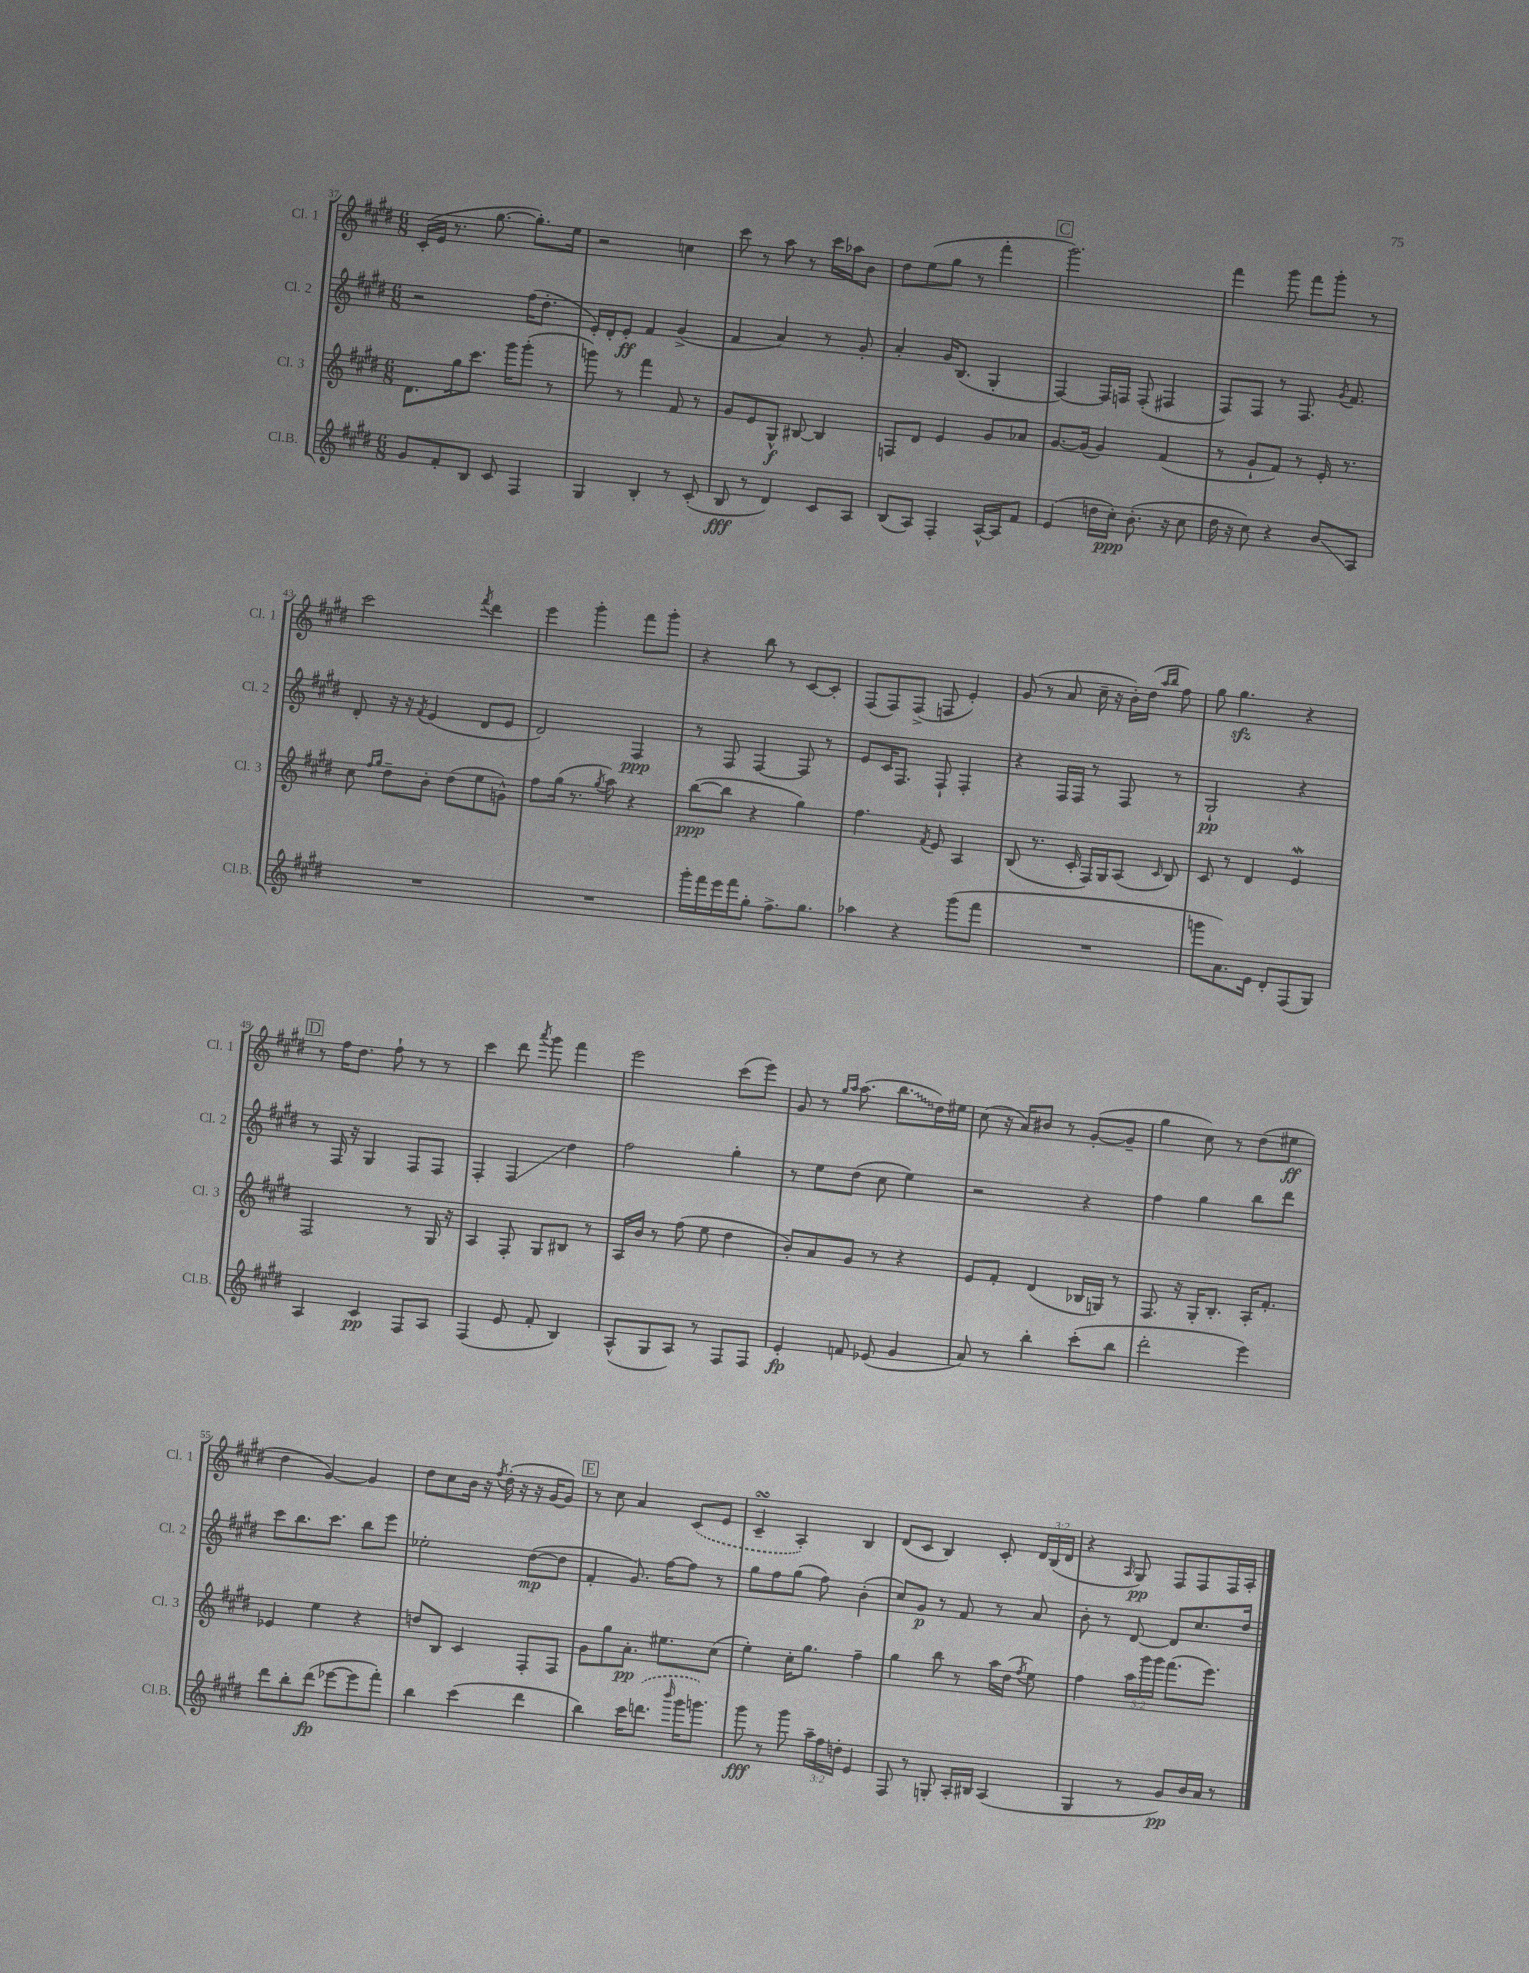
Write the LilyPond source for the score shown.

<<
\new StaffGroup <<
\new Staff = "s0" \with { instrumentName = "Cl. 1" shortInstrumentName = "Cl. 1" } {
    \clef treble \key e \major \numericTimeSignature \time 6/8 \override Staff.TupletNumber.text = #tuplet-number::calc-fraction-text
    \autoBeamOff cis'16[-.( e'16] r8. gis''8.~ gis''8.[-.) e''16] |
    r2 c''4 |
    cis'''8 r8 a''8 r8 cis'''16[ aes''16 b'8] |
    dis''8[ e''8( gis''8] r8 fis'''4-. |
    \mark \markup { \box "C" } gis'''2.) |
    fis'''4 gis'''8 fis'''8[ gis'''8]-. r8 |
    cis'''2 \acciaccatura { fis'''8 } dis'''4 |
    e'''4 gis'''4-. fis'''8[ gis'''8]-. |
    r4 b''8 r8 cis'8[~ cis'8]-. |
    fis8[( fis8) fis8]->( f8 e'4-.) |
    gis'8( r8 a'8 cis''16-- r16 b'16[-.) dis''16]( \grace { a''16[ b''16] } fis''8) |
    gis''8 gis''4.\sfz r4 |
    \mark \markup { \box "D" } r8 fis''16[ dis''8.] fis''8-! r8 r8 |
    cis'''4 dis'''8 \acciaccatura { a'''8 } gis'''8 fis'''4 |
    e'''2 cis'''8[( e'''8]) |
    gis'8 r8 \grace { gis''16[ a''16] } a''8.( \once \override Glissando.style = #'zigzag b''8.[\glissando dis''16) eis''16] |
    cis''8( r16 a'16[) bis'8] r8 gis'8[~-.( gis'8]-- |
    gis''4 cis''8) r8 dis''8[( eis''8]\ff |
    dis''4 gis'4~) gis'4 |
    dis''8[ cis''8 b'16] r16 \acciaccatura { fis''8 } dis''16-.( r16 r16 gis'16[~ gis'8]) |
    \mark \markup { \box "E" } r8 cis''8 a'4 \once \slurDashed cis'8[( e'8] |
    cis'4--\turn a4-.) b4 |
    dis'8[( cis'8] b4) cis'8-. \tuplet 3/2 { dis'16[ b16( dis'16] } |
    r4 \grace { a16 } gis8\pp) fis8[ fis8 fis16 a16]-. \bar "|." |
}
\new Staff = "s1" \with { instrumentName = "Cl. 2" shortInstrumentName = "Cl. 2" } {
    \clef treble \key e \major \numericTimeSignature \time 6/8
    \autoBeamOff r2 fis''16[( dis''8.]-. |
    e'16[-.) dis'16-. e'8]-.\ff fis'4 gis'4->( |
    fis'4 a'4) r8 gis'8-. |
    a'4-. gis'16[ b8.]( gis4-. |
    \mark \markup { \box "C" } fis4~) fis16[ f16] f8-.( fis4 |
    fis8[) fis8] r8 fis8. \acciaccatura { gis'8 } fis'8. |
    dis'8-. r16 r16 \acciaccatura { fis'8 } e'4( dis'8[ e'8] |
    dis'2) fis4\ppp |
    r8 fis8 fis4~ fis8 r8 |
    e'8[ cis'16 fis8.] fis8-! fis4-. |
    r4 fis16[ fis16] r8 fis8 r8 |
    gis2-!\pp r4 |
    \mark \markup { \box "D" } r8 fis16 r16 gis4 fis8[ fis8] |
    fis4-. fis4\glissando dis''4 |
    fis''2 gis''4-. |
    r8 e''8[ dis''8]( cis''8 e''4) |
    r2 r4 |
    fis''4 gis''4 b''8[ dis'''8] |
    cis'''8[ b''8. cis'''8.] b''8[ e'''8] |
    ees''2-. dis''8[~\mp( dis''8] |
    \mark \markup { \box "E" } fis'4-. gis'8.) fis''16[~ fis''8] r8 |
    gis''8[ fis''8 gis''8]( fis''8) b'4-.( |
    cis''8[) gis'8]\p r8 fis'8 r8 a'8 |
    b'8-. r8 dis'8~ dis'8[ cis''8. dis''16] \bar "|." |
}
\new Staff = "s2" \with { instrumentName = "Cl. 3" shortInstrumentName = "Cl. 3" } {
    \clef treble \key e \major \numericTimeSignature \time 6/8 \override Staff.TupletNumber.text = #tuplet-number::calc-fraction-text
    \autoBeamOff dis'8.[ gis''16 cis'''8.] gis'''16[ gis'''8]-.( r8 |
    g'''8) r8 fis'''4 fis'8 r8 |
    gis'8[ e'8 gis8]-^\f bis8~ bis4 |
    f8[ dis'8] e'4 gis'8[ aes'8] |
    \mark \markup { \box "C" } gis'8.[~ gis'16]( gis'4) fis'4( |
    r8 gis'8[-! fis'8]) r8 e'16-. r8. |
    cis''8 \grace { fis''16[ gis''16] } dis''8[-- b'8]-. dis''8[( e''8 g'8]-^) |
    fis''8[ gis''16]( r8. \acciaccatura { gis''8 } a''8) r4 |
    b''8[~\ppp( b''8] r4 gis''4) |
    fis''4. \acciaccatura { fis'8 } e'8 a4 |
    b8( r8. cis'16-. fis16[) gis16 a8]( \grace { cis'16 } b8) |
    cis'8 r8 dis'4 e'4\mordent |
    \mark \markup { \box "D" } fis2 r8 gis16 r16 |
    a4 fis8-. gis8[ bis8] r8 |
    a16[ b'16] r8 fis''8( e''8 dis''4 |
    b'8[-.) a'8 gis'8] r8 r4 |
    e'8[ fis'8]-. dis'4( bes16[ g16]) r8 |
    fis8. r16 gis16[-. b8.]-. a16[-. fis'8.]-. |
    ees'4 e''4 r4 |
    d''8[ b8] cis'4 fis8[-. fis8] |
    \mark \markup { \box "E" } gis'8[ gis''8 a'8.]-.\pp eis''8.[ cis''8]( |
    e''4-.) cis''16[-. gis''8.] fis''4-- |
    gis''4 b''8 r8 a''16[ dis''16]( \acciaccatura { fis''8 } e''8) |
    fis''4 \tuplet 3/2 { a''16[ gis'''16 gis'''16] } fis'''8.[( e'''8.]) \bar "|." |
}
\new Staff = "s3" \with { instrumentName = "Cl.B." shortInstrumentName = "Cl.B." } {
    \clef treble \key e \major \numericTimeSignature \time 6/8 \override Staff.TupletNumber.text = #tuplet-number::calc-fraction-text
    \autoBeamOff gis'8[ fis'8-. b8] cis'8 fis4 |
    gis4 b4-. r8 cis'8-.( |
    b8\fff r8 dis'4) cis'8[ a8] |
    b8[( a8]) fis4-. a16[~-^ a16 fis'8] |
    \mark \markup { \box "C" } e'4( d''16[ cis''16]-.\ppp) b'8.-.( r16 cis''8 |
    dis''16 r16 cis''8) r4 b'8[\glissando a8] |
    R2. |
    R2. |
    gis'''16[-. fis'''16 e'''16 fis'''16 gis''8]-. fis''8.[-> gis''8.] |
    aes''4 r4 gis'''8[( fis'''8] |
    R2. |
    g'''8[ a'8.) e'16] dis'8[-. fis8( gis8]) |
    \mark \markup { \box "D" } a4 cis'4\pp fis8[ a8] |
    fis4( e'8 fis'8-. b4) |
    a8[-^( gis8 a8]) r8 fis8[ fis8] |
    e'4-.\fp f'8 ees'8( gis'4 |
    a'8) r8 b''4-. cis'''8[-.( b''8] |
    dis'''2-. e'''4) |
    dis'''8[ b''8-. dis'''8]\fp( ees'''8[~ ees'''8 fis'''8]-.) |
    b''4 cis'''4( dis'''4 |
    \mark \markup { \box "E" } b''4) cis'''16[ \once \slurDashed d'''8.]( \grace { b'''16 } gis'''16[ g'''8.]) |
    gis'''8\fff r8 gis'''8 \tuplet 3/2 { a''16[-- fis''16 d''16]-. } e'4 |
    fis8 r8 g8-. a16[-. bis16] a4( |
    gis4 r8 gis'8[\pp) b'16 a'16] r8 \bar "|." |
}
>>
>>
\layout { \context { \Score currentBarNumber = #37 } }
